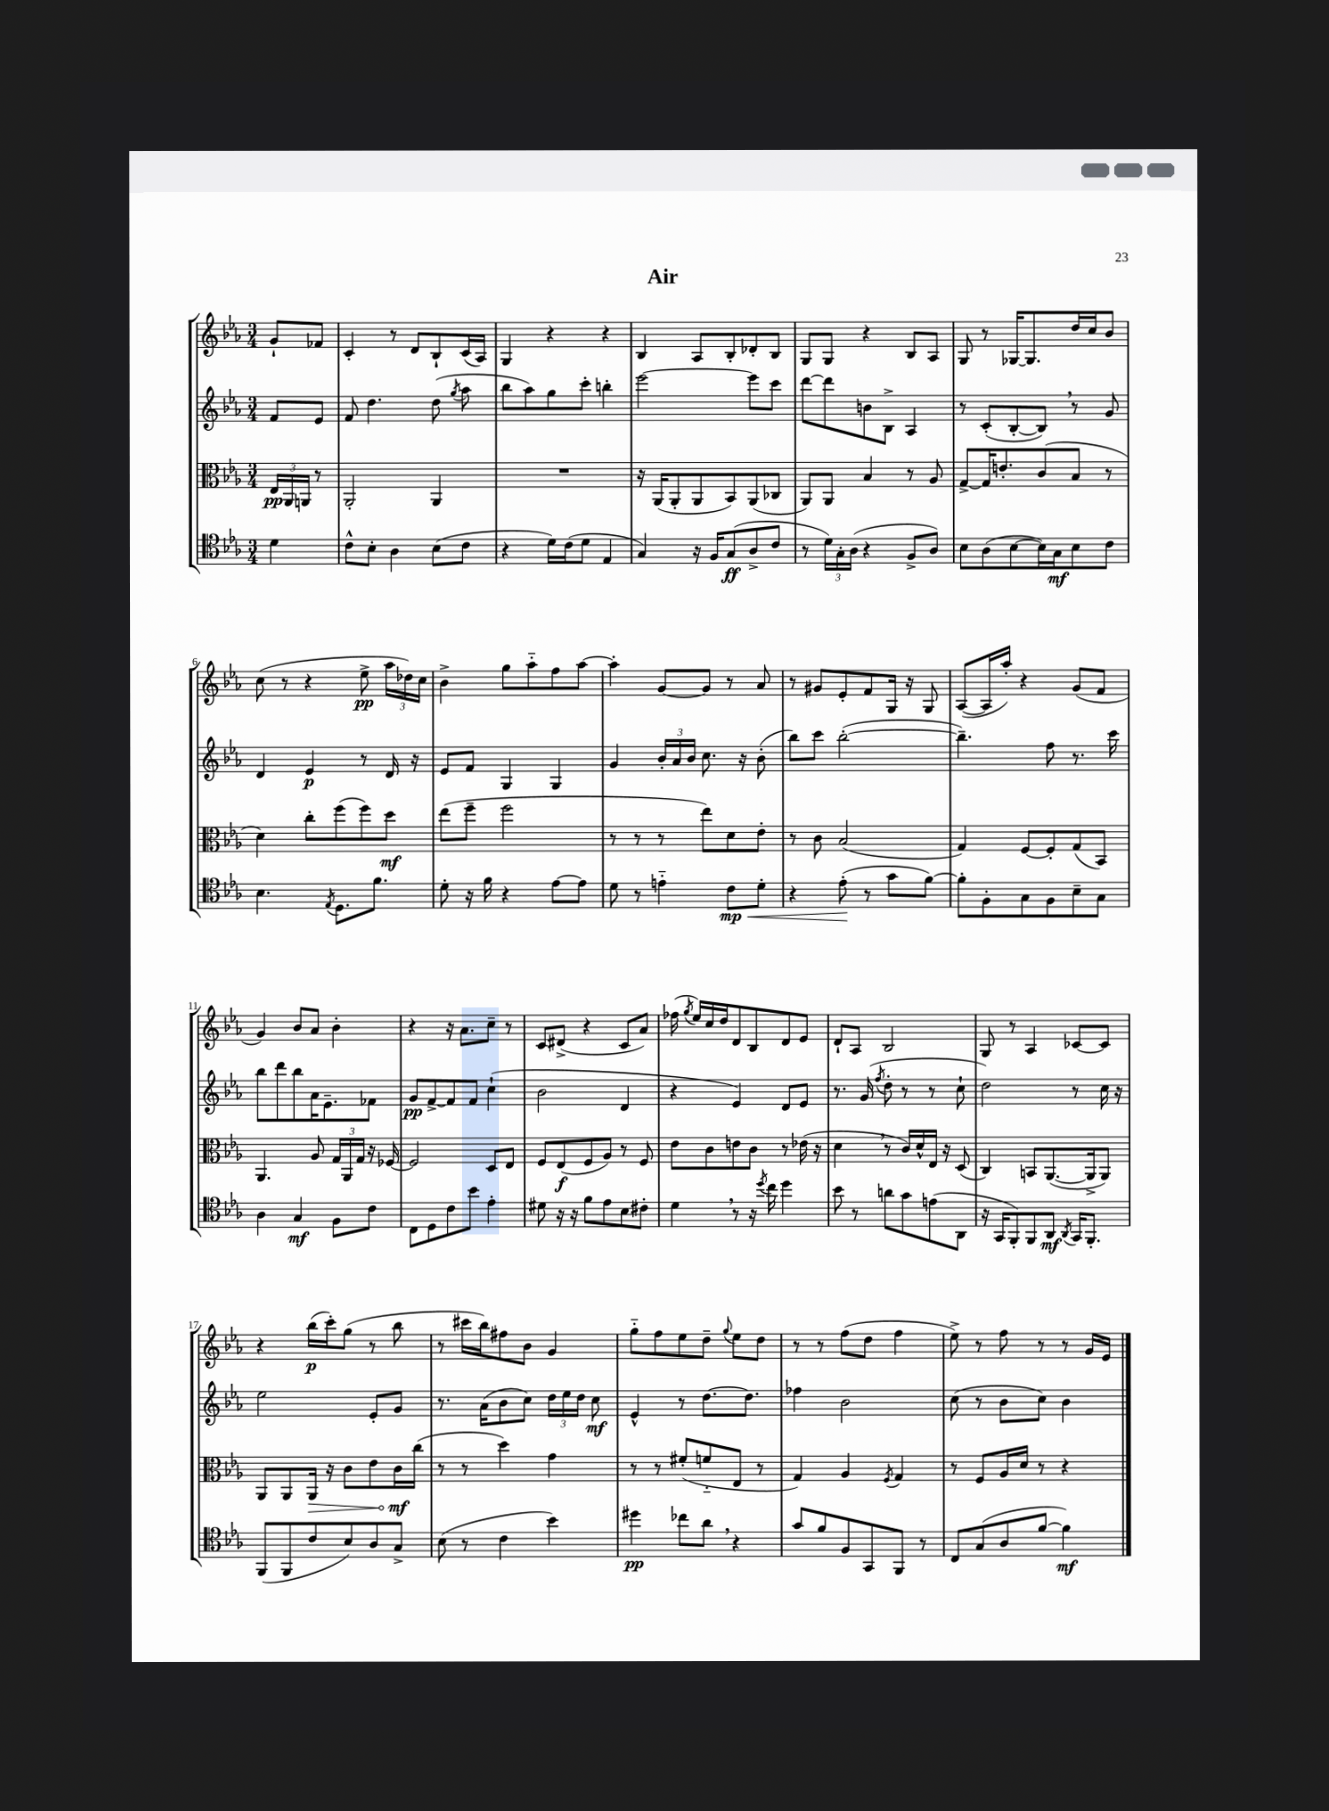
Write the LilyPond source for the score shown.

\header { title = "Air" }
<<
\new StaffGroup <<
\new Staff = "s0" {
    \clef treble \key ees \major \numericTimeSignature \time 3/4 \partial 4
    \autoBeamOff g'8[-! fes'8] |
    c'4-. r8 d'8[ bes8-! c'16( aes16]) |
    g4 r4 r4 |
    bes4 aes8[ bes8-. des'8-. bes8] |
    g8[ g8] r4 bes8[ aes8] |
    g8 r8 ges16[~ ges8. d''16 c''16 bes'8] |
    c''8( r8 r4 ees''8->\pp \tuplet 3/2 { aes''16[ des''16) c''16] } |
    bes'4-> g''8[ aes''8-_ f''8 aes''8]~ |
    aes''4-. g'8[~ g'8] r8 aes'8 |
    r8 gis'8[ ees'8-. f'8 g16] r16 g8 |
    aes8[~( aes16 aes''16]-.) r4 g'8[( f'8] |
    g'4) bes'8[ aes'8] bes'4-. |
    r4 r16 aes'8.[ c''8]-- r8 |
    c'8[ dis'8]->( r4 c'8[ aes'8]) |
    fes''16( \acciaccatura { g''8 } ees''16[) c''16 d''16 d'8 bes8 d'8 ees'8] |
    d'8[-! aes8] bes2 |
    g8 r8 aes4 ces'8[~ ces'8] |
    r4 bes''16[\p( c'''16-.) g''8]( r8 bes''8 |
    r8 cis'''16[ bes''16) fis''8 bes'8] g'4 |
    g''8[-_ f''8 ees''8 d''8]-- \appoggiatura { g''8 } ees''8[ d''8] |
    r8 r8 f''8[( d''8] f''4 |
    ees''8->) r8 f''8 r8 r8 g'16[ ees'16] \bar "|." |
}
\new Staff = "s1" {
    \clef treble \key ees \major \numericTimeSignature \time 3/4 \partial 4
    \autoBeamOff f'8[ ees'8] |
    f'8 d''4. d''8( \acciaccatura { g''8 } aes''8 |
    bes''8[ aes''8) g''8 c'''8]-. b''4-. |
    ees'''2~ ees'''8[ c'''8] |
    d'''8[~ d'''8 b'8 bes8]-> aes4 |
    r8 c'8[-.( bes8~-. bes8]) \breathe r8 g'8 |
    d'4 ees'4\p r8 d'16 r16 |
    ees'8[ f'8] g4 g4 |
    g'4 \tuplet 3/2 { bes'16[-. aes'16 bes'16] } c''8. r16 bes'8-.( |
    bes''8[) c'''8] bes''2~-.( |
    bes''4.--) f''8 r8. c'''16 |
    bes''8[ d'''8 bes''8 aes'16 ees'8.-- fes'8] |
    g'8[\pp f'8~-> f'8 f'8] c''4-!( |
    bes'2 d'4 |
    r4 ees'4) d'8[ ees'8] |
    r8. g'16( \acciaccatura { f''8 } d''8-. r8 r8 c''8-! |
    d''2) r8 c''16 r16 |
    ees''2 ees'8[-. g'8] |
    r8. aes'16[( bes'8 c''8]) \tuplet 3/2 { d''16[ ees''16 d''16] } c''8\mf |
    ees'4-^ r8 d''8.[~ d''8.] |
    fes''4 bes'2 |
    c''8( r8 bes'8[ c''8]) bes'4 \bar "|." |
}
\new Staff = "s2" {
    \clef alto \key ees \major \numericTimeSignature \time 3/4 \partial 4
    \autoBeamOff \tuplet 3/2 { ees16[\pp aes,16 a,16] } r8 |
    aes,2-. aes,4 |
    R2. |
    r16 aes,16[( aes,8-. aes,8 bes,8) aes,8( ces8] |
    aes,8[) aes,8] bes4 r8 aes8 |
    g8[~-> g16 e'8.-. c'8( bes8] r8 |
    d'4) c''8[-. f''8( f''8) d''8]\mf |
    ees''8[( f''8]-- f''2 |
    r8 r8 r8 ees''8[) d'8 ees'8]-. |
    r8 c'8 bes2( |
    g4) f8[~ f8-. g8( bes,8]) |
    aes,4. aes8 \tuplet 3/2 { g16[ aes,16 g16] } r16 fes16~ |
    fes2 d8[ ees8] |
    f8[ ees8\f( f8 aes8]) r8 f8 |
    ees'8[ c'8 e'8 c'8] r8 ees'16( r16 |
    d'4 \breathe r8 c'16[) d'16-^ ees16] r16 d8( |
    c4) b,8[ aes,8.~( aes,16-> aes,8]) |
    aes,8[ aes,8 \once \override Hairpin.circled-tip = ##t aes,16]\> r16 c'8[ ees'8 c'16\mf\! c''16]( |
    r8 r8 d''4) g'4 |
    r8 r8 fis'8[-.( f'8-_ ees8] r8 |
    g4) aes4 \acciaccatura { f8 } g4 |
    r8 f8[ aes16 d'16] r8 r4 \bar "|." |
}
\new Staff = "s3" {
    \clef tenor \key ees \major \numericTimeSignature \time 3/4 \partial 4
    \autoBeamOff d'4 |
    c'8[-^ bes8]-. aes4 bes8[( c'8] |
    r4 d'16[) c'16( d'8] ees4 |
    g4) r16 f16[ g8\ff( aes8-> c'8] |
    r8 \tuplet 3/2 { d'16[) g16-. aes16]( } r4 f8[-> aes8]) |
    bes8[ aes8( bes8~ bes16) g16\mf bes8 c'8] |
    bes4. \acciaccatura { ees8 } d8.[ f'8.] |
    d'8-. r16 f'16 r4 ees'8[~ ees'8] |
    d'8 r8 e'4-_ c'8[\mp\< d'8]-. |
    r4 ees'8-.\!( r8 g'8[ f'8]~) |
    f'8[-. f8-. g8 f8 bes8-- g8] |
    aes4 g4\mf f8[ c'8] |
    c8[ d8 c'8 bes'8] ees'4-. |
    dis'8 r16 r16 f'8[ ees'8 bes8 cis'8]-. |
    d'4 \breathe r8 r16 \acciaccatura { d''8 } c''16 d''4 |
    bes'8 r8 a'8[ g'8 e'8( aes,8] |
    r16 g,16[ f,8-.) f,8 aes,8]\mf \acciaccatura { aes,8 } g,16[ f,8.]-. |
    f,8[( f,8 c'8 bes8) aes8 g8]-> |
    bes8( r8 c'4 bes'4) |
    dis''4\pp ces''8[ aes'8] \breathe r4 |
    g'8[ f'8 f8 g,8 f,8] r8 |
    c8[ g8( aes8 f'8]~ f'4\mf) \bar "|." |
}
>>
>>
